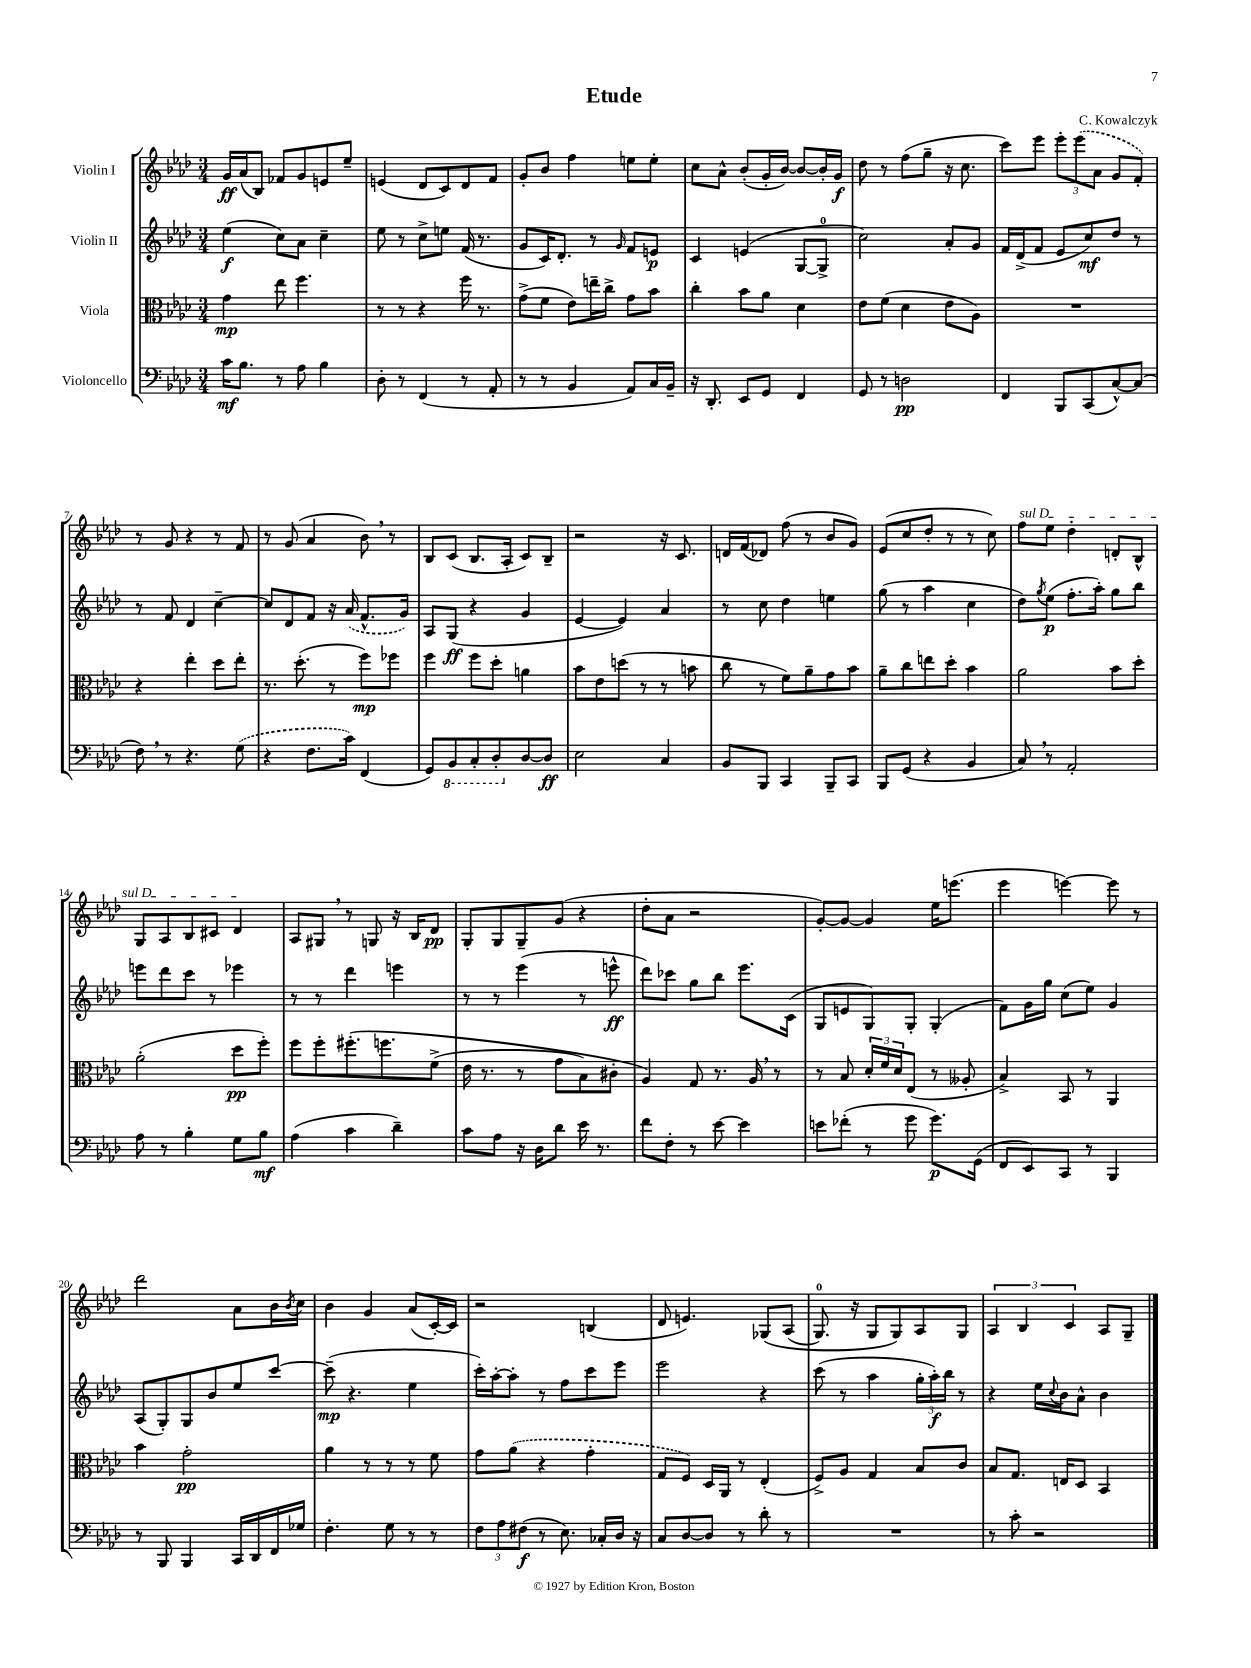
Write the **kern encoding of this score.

**kern	**dynam	**kern	**dynam	**kern	**dynam	**kern	**dynam
*part4	*part4	*part3	*part3	*part2	*part2	*part1	*part1
*staff4	*staff4	*staff3	*staff3	*staff2	*staff2	*staff1	*staff1
*I"Violoncello	*	*I"Viola	*	*I"Violin II	*	*I"Violin I	*
*clefF4	*	*clefC3	*	*clefG2	*	*clefG2	*
*k[b-e-a-d-]	*	*k[b-e-a-d-]	*	*k[b-e-a-d-]	*	*k[b-e-a-d-]	*
*M3/4	*	*M3/4	*	*M3/4	*	*M3/4	*
=1	=1	=1	=1	=1	=1	=1	=1
16c\KL	mf	4g\	mp	(4ee-\	f	16g/LL	ff
8.B-\J	.	.	.	.	.	(16a-/J	.
.	.	.	.	.	.	8B-/J)	.
8r	.	8ee-\	.	8cc\L)	.	8f-X/L	.
8A-\	.	4.ff\	.	8a-\J	.	8g/	.
4B-\	.	.	.	4cc~\	.	8en/	.
.	.	.	.	.	.	8ee-~/J	.
=2	=2	=2	=2	=2	=2	=2	=2
8D-'\	.	8r	.	8ee-\	.	(4en/	.
8r	.	8r	.	8r	.	.	.
(4FF/	.	4r	.	8cc^\L	.	8d-/L	.
.	.	.	.	8een\J	.	8c/)	.
8r	.	16ff\	.	(16f/	.	8d-/	.
.	.	8.r	.	8.r	.	.	.
8AA-'/	.	.	.	.	.	8f/J	.
=3	=3	=3	=3	=3	=3	=3	=3
8r	.	(8g^\L	.	8g/L	.	8g'/L	.
8r	.	8f\J	.	16c/K)	.	8b-/J	.
.	.	.	.	8.d-'/J	.	.	.
4BB-/	.	8e-\L)	.	.	.	4ff\	.
.	.	16een~\L	.	8r	.	.	.
.	.	16cc^\JJ	.	.	.	.	.
.	.	.	.	16qqg/	.	.	.
8AA-/L)	.	8g\L	.	8f/L	.	8een\L	.
16C/L	.	8b-\J	.	8en/J	p	8ee'\J	.
16BB-~/JJ	.	.	.	.	.	.	.
=4	=4	=4	=4	=4	=4	=4	=4
16r	.	4cc'\	.	4c/	.	8cc\L	.
8.DD-'/	.	.	.	.	.	.	.
.	.	.	.	.	.	8a-^^\J	.
8EE-/L	.	8b-\L	.	(4en/	.	(8b-'/L	.
8GG/J	.	8a-\J	.	.	.	16g'/L	.
.	.	.	.	.	.	[16b-/JJ)	.
4FF/	.	4d-\	.	[8G/L	.	8b-/L_	.
.	.	.	.	8G^/J]	.	16b-'/L]	.
.	.	.	.	.	.	16g/JJ	f
=5	=5	=5	=5	=5	=5	=5	=5
8GG/	.	8e-\L	.	2cc\)	.	8dd-\	.
8r	.	(8f\J	.	.	.	8r	.
2Dn\	pp	4d-\	.	.	.	(8ff\L	.
.	.	.	.	.	.	8gg~\J	.
.	.	8e-\L	.	8a-'/L	.	16r	.
.	.	.	.	.	.	8.cc\	.
.	.	8A-\J)	.	8g/J	.	.	.
=6	=6	=6	=6	=6	=6	=6	=6
4FF/	.	2.r	.	16f/LL	.	8ccc\L)	.
.	.	.	.	(16d-^/J	.	.	.
.	.	.	.	8f/J	.	8eee-\J	.
8BBB-/L	.	.	.	8e-/L	.	12eee-'\L	.
.	.	.	.	.	.	(12eee-\	.
(8CC/	.	.	.	8cc/)	mf	.	.
.	.	.	.	.	.	12a-\J	.
[8C^^/)	.	.	.	8dd-/J	.	8g/L	.
(8C/J]	.	.	.	8r	.	8f'/J)	.
!!LO:LB:g=z
=7	=7	=7	=7	=7	=7	=7	=7
8F,\)	.	4r	.	8r	.	8r	.
8r	.	.	.	8f/	.	8g/	.
4.r	.	4ee-'\	.	4d-/	.	4r	.
.	.	8dd-\L	.	[4cc~\	.	8r	.
(8G\	.	8ee-'\J	.	.	.	8f/	.
=8	=8	=8	=8	=8	=8	=8	=8
4r	.	8.r	.	8cc/L]	.	8r	.
.	.	.	.	8d-/	.	(8g/	.
.	.	(8.dd-'\	.	.	.	.	.
8.F\L	.	.	.	8f/J	.	4a-/	.
.	.	8r	.	16r	.	.	.
16c\Jk)	.	.	.	(16a-/	.	.	.
(4FF/	.	8ff\L)	mp	8.f^^/L	.	8b-,\)	.
.	.	8ff-X\J	.	.	.	8r	.
.	.	.	.	16g/Jk)	.	.	.
=9	=9	=9	=9	=9	=9	=9	=9
8GG/L)	.	4ff\	.	8A-/L	.	8B-/L	.
*8ba	*	*	*	*	*	*	*
8BBB-/	.	.	.	(8G/J	ff	(8c/J	.
8CC'/	.	8ff\L	.	4r	.	8.B-/L	.
8DD-'/	.	8dd-'\J	.	.	.	.	.
.	.	.	.	.	.	16A-'/Jk	.
*X8ba	*	*	*	*	*	*	*
[8D-/	.	4an\	.	4g/	.	8c/L)	.
8D-/J]	ff	.	.	.	.	8B-~/J	.
=10	=10	=10	=10	=10	=10	=10	=10
2E-\	.	8b-\L	.	[4e-/	.	2r	.
.	.	8e-\	.	.	.	.	.
.	.	(8ddn\J	.	4e-/])	.	.	.
.	.	8r	.	.	.	.	.
4C/	.	8r	.	4a-/	.	16r	.
.	.	.	.	.	.	8.c/	.
.	.	8bn\	.	.	.	.	.
=11	=11	=11	=11	=11	=11	=11	=11
8BB-/L	.	8cc\	.	8r	.	16dn/LL	.
.	.	.	.	.	.	(16f/J	.
8BBB-/J	.	8r	.	8cc\	.	8d-X/J)	.
4CC/	.	8f\L)	.	4dd-\	.	(8ff\	.
.	.	8a-~\	.	.	.	8r	.
8BBB-~/L	.	8g\	.	4een\	.	8b-/L	.
8CC/J	.	8b-\J	.	.	.	8g/J)	.
=12	=12	=12	=12	=12	=12	=12	=12
8BBB-/L	.	8a-~\L	.	(8gg\	.	(8e-/L	.
(8GG/J	.	8cc\	.	8r	.	8cc/	.
4r	.	8een\	.	4aa-\	.	8dd-'/J	.
.	.	8dd-'\J	.	.	.	8r	.
4BB-/	.	4b-\	.	4cc\	.	8r	.
.	.	.	.	.	.	8cc\)	.
=13	=13	=13	=13	=13	=13	=13	=13
!	!	!	!	!	!	!LO:TX:a:i:t=sul D	!
8C,/)	.	2a-\	.	8dd-\L)	.	8ff\L	.
.	.	.	.	8qgg/	.	.	.
8r	.	.	.	(8ee-\J	p	8ee-\J	.
2AA-'/	.	.	.	8.ff'\L	.	4dd-'\	.
.	.	.	.	16aa-'\Jk)	.	.	.
.	.	8b-\L	.	8gg\L	.	8dn'/L	.
.	.	8dd-'\J	.	8bb-\J	.	8B-^^/J	.
!!LO:LB:g=z
=14	=14	=14	=14	=14	=14	=14	=14
8A-\	.	(2a-'\	.	8eeen\L	.	8G/L	.
8r	.	.	.	8ddd-\	.	8A-/	.
4B-'\	.	.	.	8ccc\J	.	8B-/	.
.	.	.	.	8r	.	8c#X/J	.
8G\L	.	8dd-\L	pp	4eee-X\	.	4d-/	.
8B-\J	mf	8ff'\J)	.	.	.	.	.
=15	=15	=15	=15	=15	=15	=15	=15
(4A-\	.	8ff\L	.	8r	.	8A-/L	.
.	.	8ff'\	.	8r	.	8G#X,/J	.
4c\	.	(8.ff#X'\	.	4ddd-\	.	8r	.
.	.	.	.	.	.	8Gn/	.
.	.	8.ffn\	.	.	.	.	.
4d-~\)	.	.	.	4eeen\	.	16r	.
.	.	.	.	.	.	16B-/KL	.
.	.	(8f^\J	.	.	.	8d-/J	pp
=16	=16	=16	=16	=16	=16	=16	=16
8c\L	.	16e-\	.	8r	.	8G'/L	.
.	.	8.r	.	.	.	.	.
8A-\J	.	.	.	8r	.	8G/	.
16r	.	8r	.	(4eee-\	.	8G~/	.
16D-\KL	.	.	.	.	.	.	.
8d-\J	.	8g\L	.	.	.	(8g/J	.
16e-\	.	8B-\)	.	8r	.	4r	.
8.r	.	.	.	.	.	.	.
.	.	8c#X'\J	.	8eeen^^\	ff	.	.
=17	=17	=17	=17	=17	=17	=17	=17
8f\L	.	4A-/)	.	8ddd-\L)	.	8dd-'\L	.
8F'\J	.	.	.	8ccc-X\J	.	8a-\J	.
8r	.	8G/	.	8gg\L	.	2r	.
[8e-\	.	8.r	.	8bb-\J	.	.	.
4e-\]	.	.	.	8.eee-\L	.	.	.
.	.	16A-,/	.	.	.	.	.
.	.	8r	.	.	.	.	.
.	.	.	.	(16c\Jk	.	.	.
=18	=18	=18	=18	=18	=18	=18	=18
8en\L	.	8r	.	8G/L	.	[8g'/L)	.
(8f-X'\J	.	8B-/	.	8en/	.	8g/J_	.
8r	.	24d-'/LL	.	8G/)	.	4g/]	.
.	.	24f/	.	.	.	.	.
.	.	24d-/J	.	.	.	.	.
8g\	.	(8E-/J	.	8G'/J	.	.	.
8.g\L)	p	8r	.	(4G'/	.	16ee-\KL	.
.	.	.	.	.	.	(8.eeen\J	.
.	.	8A--X'/	.	.	.	.	.
(16GG\Jk	.	.	.	.	.	.	.
=19	=19	=19	=19	=19	=19	=19	=19
8FF/L	.	4B-^/)	.	8f\L)	.	4eee-\	.
8EE-/)	.	.	.	16g\L	.	.	.
.	.	.	.	16gg\JJ	.	.	.
8CC/J	.	8BB-/	.	(8cc\L	.	[4eeen\)	.
8r	.	8r	.	8ee-\J)	.	.	.
4BBB-/	.	4AA-/	.	4g/	.	8eee\]	.
.	.	.	.	.	.	8r	.
!!LO:LB:g=z
=20	=20	=20	=20	=20	=20	=20	=20
8r	.	4b-\	.	(8A-/L	.	2ddd-\	.
8BBB-/	.	.	.	8G'/)	.	.	.
4BBB-/	.	2g'\	pp	8G/	.	.	.
.	.	.	.	8b-/	.	.	.
16CC/LL	.	.	.	8ee-/	.	8a-\L	.
16DD-/	.	.	.	.	.	.	.
16FF/	.	.	.	[8ccc/J	.	16b-\L	.
.	.	.	.	.	.	8qb-/	.
16G-X/JJ	.	.	.	.	.	16cc\JJ	.
=21	=21	=21	=21	=21	=21	=21	=21
4.F'\	.	4a-\	.	(8ccc~\]	mp	4b-\	.
.	.	.	.	4.r	.	.	.
.	.	8r	.	.	.	4g/	.
8G\	.	8r	.	.	.	.	.
8r	.	8r	.	4ee-\	.	(8a-/L	.
8r	.	8f\	.	.	.	[16c'/L)	.
.	.	.	.	.	.	16c/JJ]	.
=22	=22	=22	=22	=22	=22	=22	=22
12F\L	.	8g\L	.	16ccc'\LL)	.	2r	.
.	.	.	.	[16aa-'\J	.	.	.
12A-\	.	.	.	.	.	.	.
.	.	(8a-\J	.	8aa-'\J]	.	.	.
(12F#X\J	f	.	.	.	.	.	.
8r	.	4r	.	8r	.	.	.
8.E-\)	.	.	.	8ff\L	.	.	.
.	.	4g'\	.	8ccc\	.	(4Bn/	.
16C-X'/LL	.	.	.	.	.	.	.
16D-/JJ	.	.	.	8eee-\J	.	.	.
16r	.	.	.	.	.	.	.
=23	=23	=23	=23	=23	=23	=23	=23
8C/L	.	8G/L	.	2eee-\	.	8d-/	.
[8D-/	.	8F/J)	.	.	.	4.en/)	.
8D-/J]	.	16D-/LL	.	.	.	.	.
.	.	16AA-/JJ	.	.	.	.	.
8r	.	8r	.	.	.	.	.
8d-'\	.	(4E-'/	.	4r	.	(8G-X/L	.
8r	.	.	.	.	.	(8A-/J	.
=24	=24	=24	=24	=24	=24	=24	=24
2.r	.	8F^/L)	.	(8ccc\	.	8.G/)	.
.	.	8A-/J	.	8r	.	.	.
.	.	.	.	.	.	16r	.
.	.	4G/	.	4aa-\	.	8G/L	.
.	.	.	.	.	.	8G/)	.
.	.	8B-/L	.	24gg'\LL	.	8A-/	.
.	.	.	.	24aa-'\)	f	.	.
.	.	.	.	24bb-\JJ	.	.	.
.	.	8c/J	.	8r	.	8G/J	.
=25	=25	=25	=25	=25	=25	=25	=25
8r	.	8B-/L	.	4r	.	6A-/	.
8c'\	.	8.G/J	.	.	.	.	.
.	.	.	.	.	.	6B-/	.
2r	.	.	.	16ee-\LL	.	.	.
.	.	.	.	8qqcc/	.	.	.
.	.	16En/KL	.	16b-\J	.	.	.
.	.	.	.	.	.	6c/	.
.	.	8D-/J	.	8a-^^\J	.	.	.
.	.	4BB-/	.	4b-\	.	8A-/L	.
.	.	.	.	.	.	8G~/J	.
==	==	==	==	==	==	==	==
*-	*-	*-	*-	*-	*-	*-	*-
